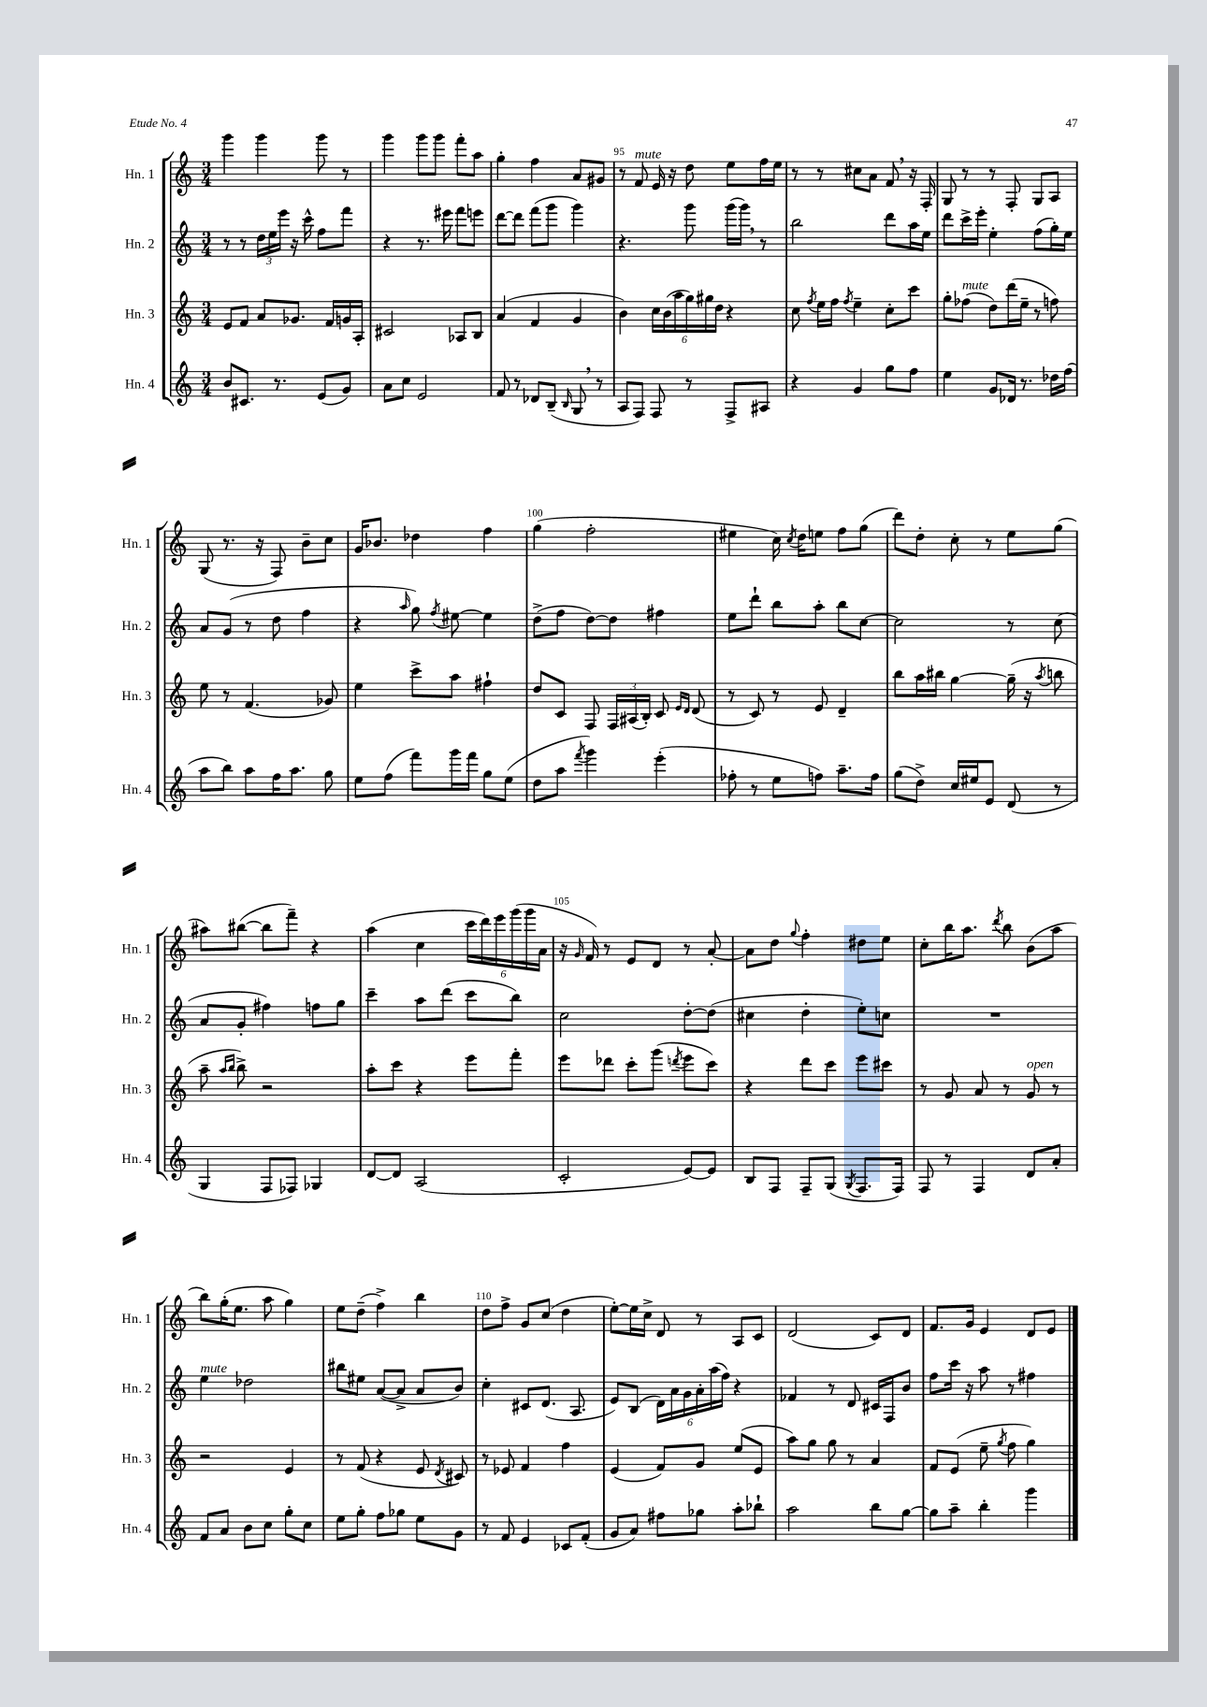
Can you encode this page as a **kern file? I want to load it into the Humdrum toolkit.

**kern	**kern	**kern	**kern
*part4	*part3	*part2	*part1
*staff4	*staff3	*staff2	*staff1
*I"Hn. 4	*I"Hn. 3	*I"Hn. 2	*I"Hn. 1
*I'Hn. 4	*I'Hn. 3	*I'Hn. 2	*I'Hn. 1
*clefG2	*clefG2	*clefG2	*clefG2
*k[]	*k[]	*k[]	*k[]
*M3/4	*M3/4	*M3/4	*M3/4
=92	=92	=92	=92
8b/L	8e/L	8r	4ggg\
8.c#X/J	8f/J	8r	.
.	8a/L	24dd\LL	4ggg\
.	.	24ee\	.
8.r	.	.	.
.	.	24eee\JJ	.
.	8.g-X/J	16r	.
.	.	16ccc^^\	.
(8e/L	.	8ff\L	8ggg\
.	16f/LL	.	.
8g/J)	16gn/	8fff\J	8r
.	16A'/JJ	.	.
=93	=93	=93	=93
8a\L	2c#X/	4r	4ggg\
8cc\J	.	.	.
2e/	.	8.r	8ggg\L
.	.	.	8ggg\J
.	.	16eee#X\	.
.	8A-X/L	8fff\L	8fff'\L
.	8B/J	8eeen\J	8aa\J
=94	=94	=94	=94
8f/	(4a/	[8ddd\L	4gg'\
8r	.	8ddd\J]	.
8d-X/L	4f/	(8fff\L	4ff\
(8B~/J	.	8ggg\J	.
16qqB/	.	.	.
8G,/	4g/	4ggg\)	8a/L
8r	.	.	8g#X/J
=95	=95	=95	=95
8A/L	4b\)	4.r	8r
!	!	!	!LO:TX:a:i:t=mute
8F/J)	.	.	8f/
8F/	24cc\LL	.	16e/
.	(24b\	.	.
.	.	.	16r
.	24aa\	.	.
8r	24gg\)	8ggg\	8dd\
.	24gg#X\	.	.
.	24dd\JJ	.	.
8F^/L	4r	(16ggg\LL	8ee\L
.	.	16ggg,\JJ)	.
8A#X/J	.	8r	16ff\L
.	.	.	16ee\JJ
=96	=96	=96	=96
4r	8cc\	2bb\	8r
.	8qff/	.	.
.	16ee\LL	.	8r
.	16ff\JJ	.	.
.	8qff/	.	.
4g/	4ee~\	.	8cc#X\L
.	.	.	8a\J
8gg\L	8cc'\L	8ddd\L	8f,/
8ff\J	8ccc\J	16aa\L	16r
.	.	16ee\JJ	16F'/
=97	=97	=97	=97
4ee\	8gg'\L	8ddd\L	8G/
!	!LO:TX:a:i:t=mute	!	!
.	(8ff-X\J	16ccc^\L	8r
.	.	16eee'\JJ	.
8g/L	8dd\L)	4ee'\	8r
16d-X/Jk	(16ddd\L	.	8F'/
8.r	16ee~\JJ	.	.
.	8r	(8ff\L	8G/L
16dd-X\LL	8ffn\)	16gg'\L)	8A/J
(16ff\JJ	.	16ee\JJ	.
!!LO:LB:g=z
=98	=98	=98	=98
8aa\L	8ee\	8a/L	(8G/
8bb\J)	8r	(8g/J	8.r
8aa\L	(4.f/	8r	.
.	.	.	16r
16ff\K	.	8dd\	8F/)
8.aa\J	.	.	.
.	.	4ff\	8b~\L
8gg\	8g-X/)	.	8cc\J
=99	=99	=99	=99
8ee\L	4ee\	4r	16g/KL
.	.	.	8.b-X/J
(8ff\J	.	.	.
.	.	16qqaa/	.
8fff\L)	8ccc^\L	8gg\)	4dd-X\
.	.	8qff/	.
16ggg\L	8aa\J	[8ee#X\	.
16fff\JJ	.	.	.
8gg\L	4ff#X`\	4ee#\]	4ff\
(8ee\J	.	.	.
=100	=100	=100	=100
8dd\L	8dd/L	(8dd^\L	(4gg\
8aa\J	8c/J	8ff\J	.
8qfff/	.	.	.
4ggg\)	8F/	[8dd\L)	2ff'\
.	24F/LL	8dd\J]	.
.	(24A#X/	.	.
.	24B'/JJ)	.	.
(4eee'\	8c/	4ff#X\	.
.	16qqe/LL	.	.
.	16qqd/JJ	.	.
.	(8d/	.	.
=101	=101	=101	=101
8ff-X'\	8r	8ee\L	4ee#X\
8r	8c/)	8ddd`\J	.
8ee\L	8r	8bb\L	16cc\)
.	.	.	8qcc/
.	.	.	16dd\KL
8ffn\J)	8e/	8aa'\J	8een\J
8.aa~\L	4d~/	8bb\L	8ff\L
.	.	[8cc\J	(8gg\J
16ff\Jk	.	.	.
=102	=102	=102	=102
(8gg\L	8bb\L	2cc\]	8ddd\L)
8dd^\J)	16aa\L	.	8dd'\J
.	16bb#X\JJ	.	.
16cc/LL	[4gg\	.	8cc'\
16ee#X/J	.	.	.
8e/J	.	.	8r
(8d/	(16gg~\]	8r	8ee\L
.	16r	.	.
.	8qaa/	.	.
8r	8bbn\	(8cc\	(8gg\J
!!LO:LB:g=z
=103	=103	=103	=103
4G/	8aa~\	8a/L	8aa#X\L)
.	16qqaa/LL	.	.
.	16qqbb/JJ	.	.
.	8bb^\)	8g'/J	([8bb#X\J
8F/L	2r	4ff#X\)	8bb#\L]
8F-X/J)	.	.	8fff~\J)
4G-X/	.	8ffn\L	4r
.	.	8gg\J	.
=104	=104	=104	=104
[8d/L	8aa'\L	4ccc~\	(4aa\
8d/J]	8ccc\J	.	.
(2A/	4r	8aa\L	4cc\
.	.	(8ddd\J	.
.	8eee\L	8ccc\L	24ccc\LL
.	.	.	24ddd\)
.	.	.	24eee\
.	8fff'\J	8bb\J)	(24ggg\
.	.	.	24ggg\
.	.	.	24a\JJ
=105	=105	=105	=105
2c'/	8eee\L	2cc\	16r
.	.	.	16qqg/
.	.	.	16f/)
.	8ddd-X\J	.	8r
.	8ccc'\L	.	8e/L
.	(8ggg\J	.	8d/J
.	8qdddn/	.	.
[8e/L)	8eee\L	[8dd'\L	8r
8e/J]	8ccc\J)	(8dd\J]	[8a'/
=106	=106	=106	=106
8B/L	4r	4cc#X\	8a\L]
8F/J	.	.	8dd\J
.	.	.	8qqgg/
8F~/L	8ddd\L	4dd'\	4ff'\
(8G/J	8ccc\J	.	.
8qG/	.	.	.
8.F/L	8eee\L	8ee'\L)	8dd#X\L
.	8ccc#X\J	8ccn\J	8ee\J
16F/Jk)	.	.	.
=107	=107	=107	=107
8F/	8r	2.r	8cc'\L
8r	8g/	.	16bb\K
.	.	.	8.aa\J
4F/	8a/	.	.
.	.	.	8qddd/
.	8r	.	8bb\
!	!LO:TX:a:i:t=open	!	!
8d/L	8g/	.	(8b\L
8a'/J	8r	.	8aa\J
!!LO:LB:g=z
=108	=108	=108	=108
!	!	!LO:TX:a:i:t=mute	!
8f/L	2r	4ee\	8bb\L)
8a/J	.	.	(16gg'\K
.	.	.	8.ee\J
8b\L	.	2dd-X\	.
8cc\J	.	.	8aa\
8gg'\L	4e/	.	4gg\)
8cc\J	.	.	.
=109	=109	=109	=109
8ee\L	8r	8bb#X\L	8ee\L
8gg'\J	(8f/	8ee#X\J	(8dd~\J
8ff\L	4r	([8a/L	4ff^\)
8gg-X\J	.	8a^/J]	.
8ee\L	8e/	8a/L	4bb\
.	8qd/	.	.
8g\J	8c#X/)	8b/J)	.
=110	=110	=110	=110
8r	8r	4cc'\	8dd\L
8f/	8e-X/	.	8ff^\J
4e/	4f/	8c#X/L	8g/L
.	.	(8.d/J	(8cc/J
8c-X/L	4ff\	.	4dd\
.	.	8.A/	.
(8f'/J	.	.	.
=111	=111	=111	=111
8g/L	(4e/	8e/L)	[8ee'\L)
8a/J)	.	(8B/J	16ee\L]
.	.	.	16cc^\JJ
8ff#X\L	8f/L)	24d\LL)	8d/
.	.	24a\	.
.	.	24g\	.
8gg-X\J	8g/J	24a'\	8r
.	.	(24aa\	.
.	.	24ff\JJ)	.
8aa'\L	(8ee/L	4r	8A/L
8bb-X`\J	8e/J	.	8c/J
=112	=112	=112	=112
2aa\	8aa\L)	4f-X/	(2d/
.	8gg\J	.	.
.	8gg\	8r	.
.	8r	8d/	.
8bb\L	4a/	16c#X/LL	8c/L)
.	.	16F/J	.
[8gg\J	.	8b/J	8d/J
=113	=113	=113	=113
8gg\L]	8f/L	8ff\L	8.f/L
8aa~\J	(8e/J	16ccc\Jk	.
.	.	16r	16g/Jk
4bb'\	8ee~\	8aa\	4e/
.	8qgg/	.	.
.	8ff\	8r	.
4ggg\	4gg\)	4ff#X\	8d/L
.	.	.	8e/J
==	==	==	==
*-	*-	*-	*-
